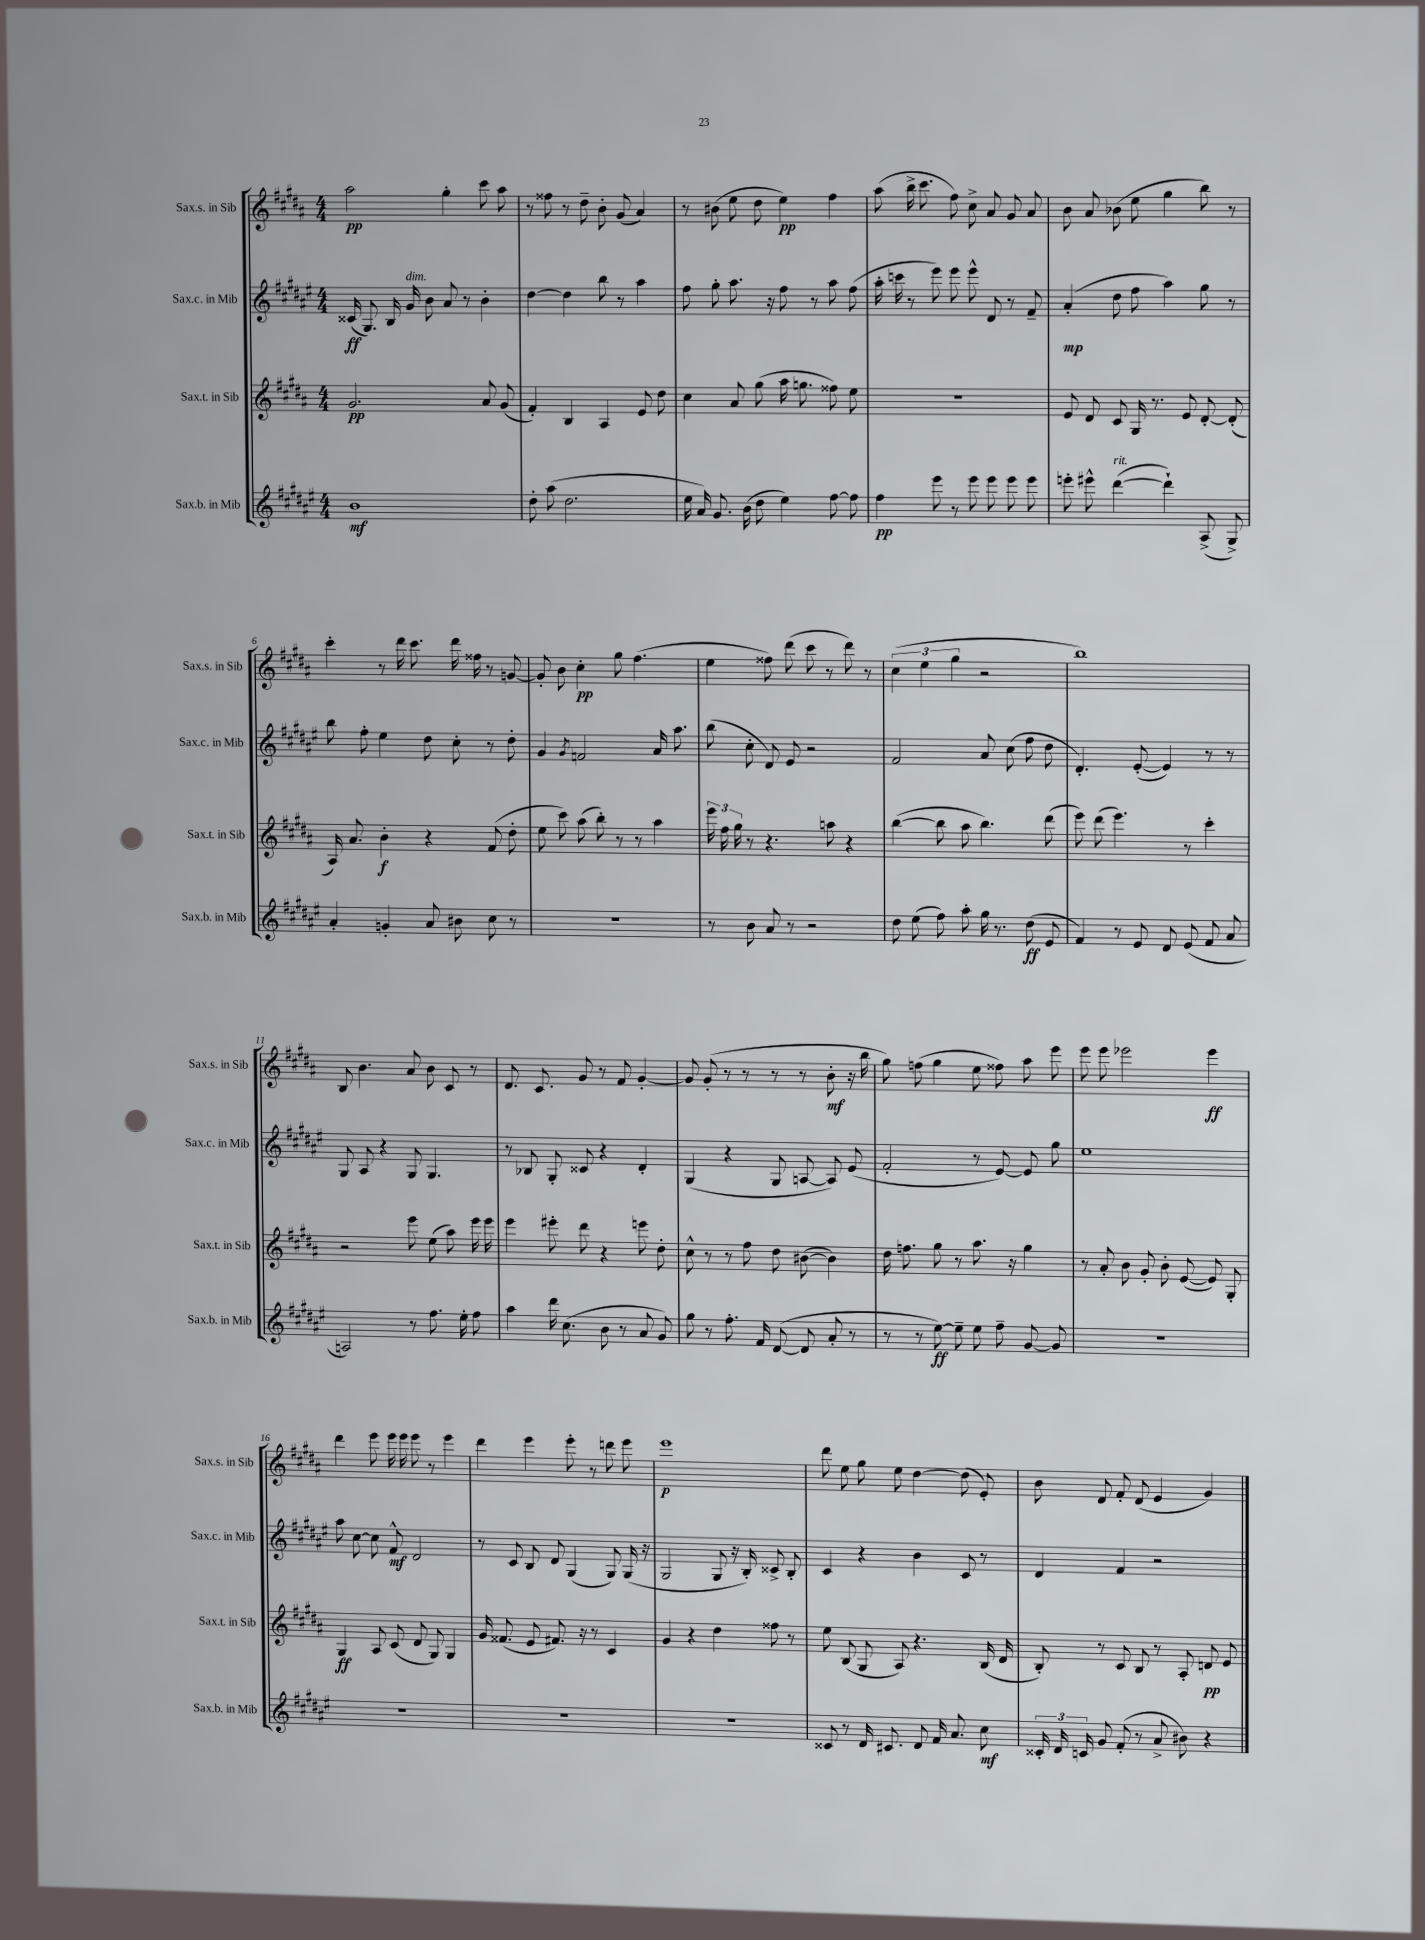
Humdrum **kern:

**kern	**kern	**kern	**kern
*staff4	*staff3	*staff2	*staff1
*clefG2	*clefG2	*clefG2	*clefG2
*k[f#c#g#d#a#e#]	*k[f#c#g#d#a#]	*k[f#c#g#d#a#e#]	*k[f#c#g#d#a#]
*M4/4	*M4/4	*M4/4	*M4/4
1b	2.g#/	(16c##/	2aa#\
.	.	8.G#/)	.
.	.	16B/	.
.	.	16g#/	.
.	.	8b\	.
.	.	8a#/	4gg#'\
.	.	8r	.
.	8a#/	4b'\	8ccc#\
.	(8g#/	.	8aa#\
=	=	=	=
8dd#'\	4f#'/)	[4dd#\	8r
(8aa#\	.	.	8ff##\
2.dd#\	4B/	4dd#\]	8r
.	.	.	8dd#~\
.	4A#/	8bb\	8b'\
.	.	8r	(8g#/
.	8e/	4aa#\	4a#/)
.	8dd#\	.	.
=	=	=	=
16ee#\	4cc#\	8ff#\	8r
16a#/)	.	.	.
8.g#/	.	8gg#'\	(8b#\
.	8a#/	8.aa#\	8ee\
(16b\	.	.	.
8dd#\	(8gg#\	.	8dd#\
.	.	16r	.
4ee#\)	16aa#\	8ff#\	4ee\)
.	8.gg\	.	.
.	.	8r	.
[8ff#\	8ff##\)	8aa#\	4ff#\
8ff#\]	8ee\	(8ff#\	.
=	=	=	=
4ff#\	1r	16aa#'\	(8aa#\
.	.	16ccc\	.
.	.	8r	16bb^\
.	.	.	8.ccc#\
8eee#\	.	8eee#\)	.
8r	.	8eee#\	8ff#\)
8eee#\	.	8eee#^^\	8cc#^\
8eee#\	.	8d#/	8a#/
8eee#\	.	8r	8g#/
8eee#\	.	8f#~/	8a#/
=	=	=	=
8eee'\	8e/	(4a#'/	8b\
8eee#^^\	8d#/	.	8a#/
([4ddd#\	8c#/	8dd#\	(8b-\
.	16G#/	8ff#\	8ee\
.	8.r	.	.
4ddd#`\])	.	4aa#\)	4gg#\
.	8e/	.	.
(8A#^/	[8d#'/	8gg#\	8bb\)
8G#^/)	(8d#'/]	8r	8r
=	=	=	=
4a#'/	16A#/)	8bb\	4ccc#'\
.	8.a#/	.	.
.	.	8ff#'\	.
4g'/	4b'\	4ee#\	8r
.	.	.	16ddd#\
.	.	.	8.ccc#\
8a#/	4r	8dd#\	.
8b#\	.	8cc#'\	16ddd#\
.	.	.	16ff##\
8cc#\	(8f#/	8r	8r
8r	8dd#'\	8dd#'\	[8g/
=	=	=	=
1r	8ee\	4g#/	8g'/]
.	8ccc#\)	.	8b\
.	.	8qg#/	.
.	(8aa#\	2f/	4cc#'\
.	8bb'\)	.	.
.	8r	.	8gg#\
.	8r	.	(4.ff#\
.	4aa#\	16a#/	.
.	.	8.aa#\	.
=	=	=	=
8r	24eee\	(8bb\	4ee\
.	24ff#\	.	.
.	24gg#\	.	.
8b\	8r	8cc#'\	.
8a#/	4.r	8d#/)	8ff##\)
8r	.	8e#/	(8ddd#\
2r	.	2r	8ccc#\
.	8aa\	.	8r
.	4r	.	8ddd#\)
.	.	.	8r
=	=	=	=
8dd#\	([4bb\	2f#/	(6cc#\
(8ee#\	.	.	.
.	.	.	6ee\
8ff#\)	8bb\]	.	.
.	.	.	6gg#\
8aa#'\	8aa#\	.	.
16gg#\	4.bb\)	8a#/	2r
8.r	.	.	.
.	.	(8cc#\	.
(8dd#\	.	8ff#\	.
8e#/	(8ddd#\	8dd#\	.
=	=	=	=
4f#/)	8eee\)	4.d#'/)	1bb)
.	(8ddd#\	.	.
8r	4.eee\)	.	.
8e#/	.	([8e#'/	.
8d#/	.	4e#/])	.
(8e#/	8r	.	.
8f#/	4ccc#'\	8r	.
8a#/	.	8r	.
=	=	=	=
2A/)	2r	8G#/	8B/
.	.	8A#/	4.b\
.	.	4r	.
8r	8eee\	8G#/	8a#/
8.ff#\	(8ee\	4.G#/	8b\
.	8aa#\)	.	8c#/
16ee#'\	.	.	.
8ff#\	16eee\	.	8r
.	16eee\	.	.
=	=	=	=
4aa#\	4eee\	8r	8.d#/
.	.	8B-/	.
.	.	.	8.c#/
16ddd#\	8eee#'\	8G#'/	.
(8.cc#\	.	.	.
.	8ddd#\	8c##/	8g#/
8b\	4r	4r	8r
8r	.	.	8f#/
8a#/	8eee\	4d#'/	[4g#'/
8g#/)	8dd#'\	.	.
=	=	=	=
8gg#\	8cc#^^\	(4G#/	8g#/]
8r	8r	.	(8g#'/
8.ff#'\	8r	4r	8r
.	8ff#\	.	8r
16f#/	.	.	.
([8d#/	8dd#\	8G#/	8r
8d#/]	([8b#\	[8A/	8r
8a#'/	4b#\])	8A/])	8b'\
8r	.	(8e#/	16r
.	.	.	16bb\
=	=	=	=
8r	16dd#\	2f#'/	8gg#\)
.	8.ff\	.	.
8r	.	.	(8ff\
[8ee#\)	8gg#\	.	4gg#\
8ee#~\]	8r	.	.
8ee#\	8.aa#\	8r	8ee\
8ff#~\	.	[8e#/)	8ff##\)
.	16r	.	.
[8g#/	4gg#\	8e#/]	8aa#\
8g#/]	.	8gg#\	8eee\
=	=	=	=
1r	8r	1ee#	8eee\
.	8a#'/	.	8eee\
.	8b\	.	2eee-\
.	8g#'/	.	.
.	8b'\	.	.
.	([8e/	.	.
.	8e/])	.	4eee-\
.	8G#'/	.	.
=	=	=	=
1r	4G#/	8aa#\	4ddd#\
.	.	[8cc#\	.
.	8A#/	8cc#\]	8eee\
.	(8c#/	8f#^^/	16eee\
.	.	.	16eee\
.	8d#/	2d#/	8eee\
.	8G#/)	.	8r
.	4G#/	.	4eee\
=	=	=	=
1r	16g#/	8r	4ddd#\
.	(8.f##/	.	.
.	.	8c#/	.
.	8e/	8B/	4eee\
.	8.f#/)	8d#/	.
.	.	(4G#/	8eee'\
.	16r	.	.
.	8r	.	8r
.	4c#/	8G#/)	8ddd\
.	.	(16G#/	8eee\
.	.	16r	.
=	=	=	=
1r	4g#/	2G#/	1eee
.	4r	.	.
.	4dd#\	8G#/	.
.	.	16r	.
.	.	16B'/)	.
.	8ff##\	8c##^/	.
.	8r	8B'/	.
=	=	=	=
8c##/	8ee\	4c#/	8ddd#\
8r	(8B/	.	8ee\
16d#/	8G#/	4r	8gg#\
8.c#/	.	.	.
.	8A#/)	.	8ee\
8d#/	4.r	4b\	[4dd#\
16f#/	.	.	.
8.a#/	.	.	.
.	.	8c#/	(8dd#\]
8cc#\	(16B/	8r	8e'/)
.	16d#/	.	.
=	=	=	=
24c##'/	8B'/)	4d#/	8b\
24d#/	.	.	.
24c/	.	.	.
8g#/	8r	.	8d#/
(8f#'/	8c#/	4f#/	8f#'/
8r	8B/	.	(8d#/
8a#^/	8r	2r	4e/
8b#\)	8A#'/	.	.
4r	8d/	.	4g#/)
.	8e/	.	.
==	==	==	==
*-	*-	*-	*-
